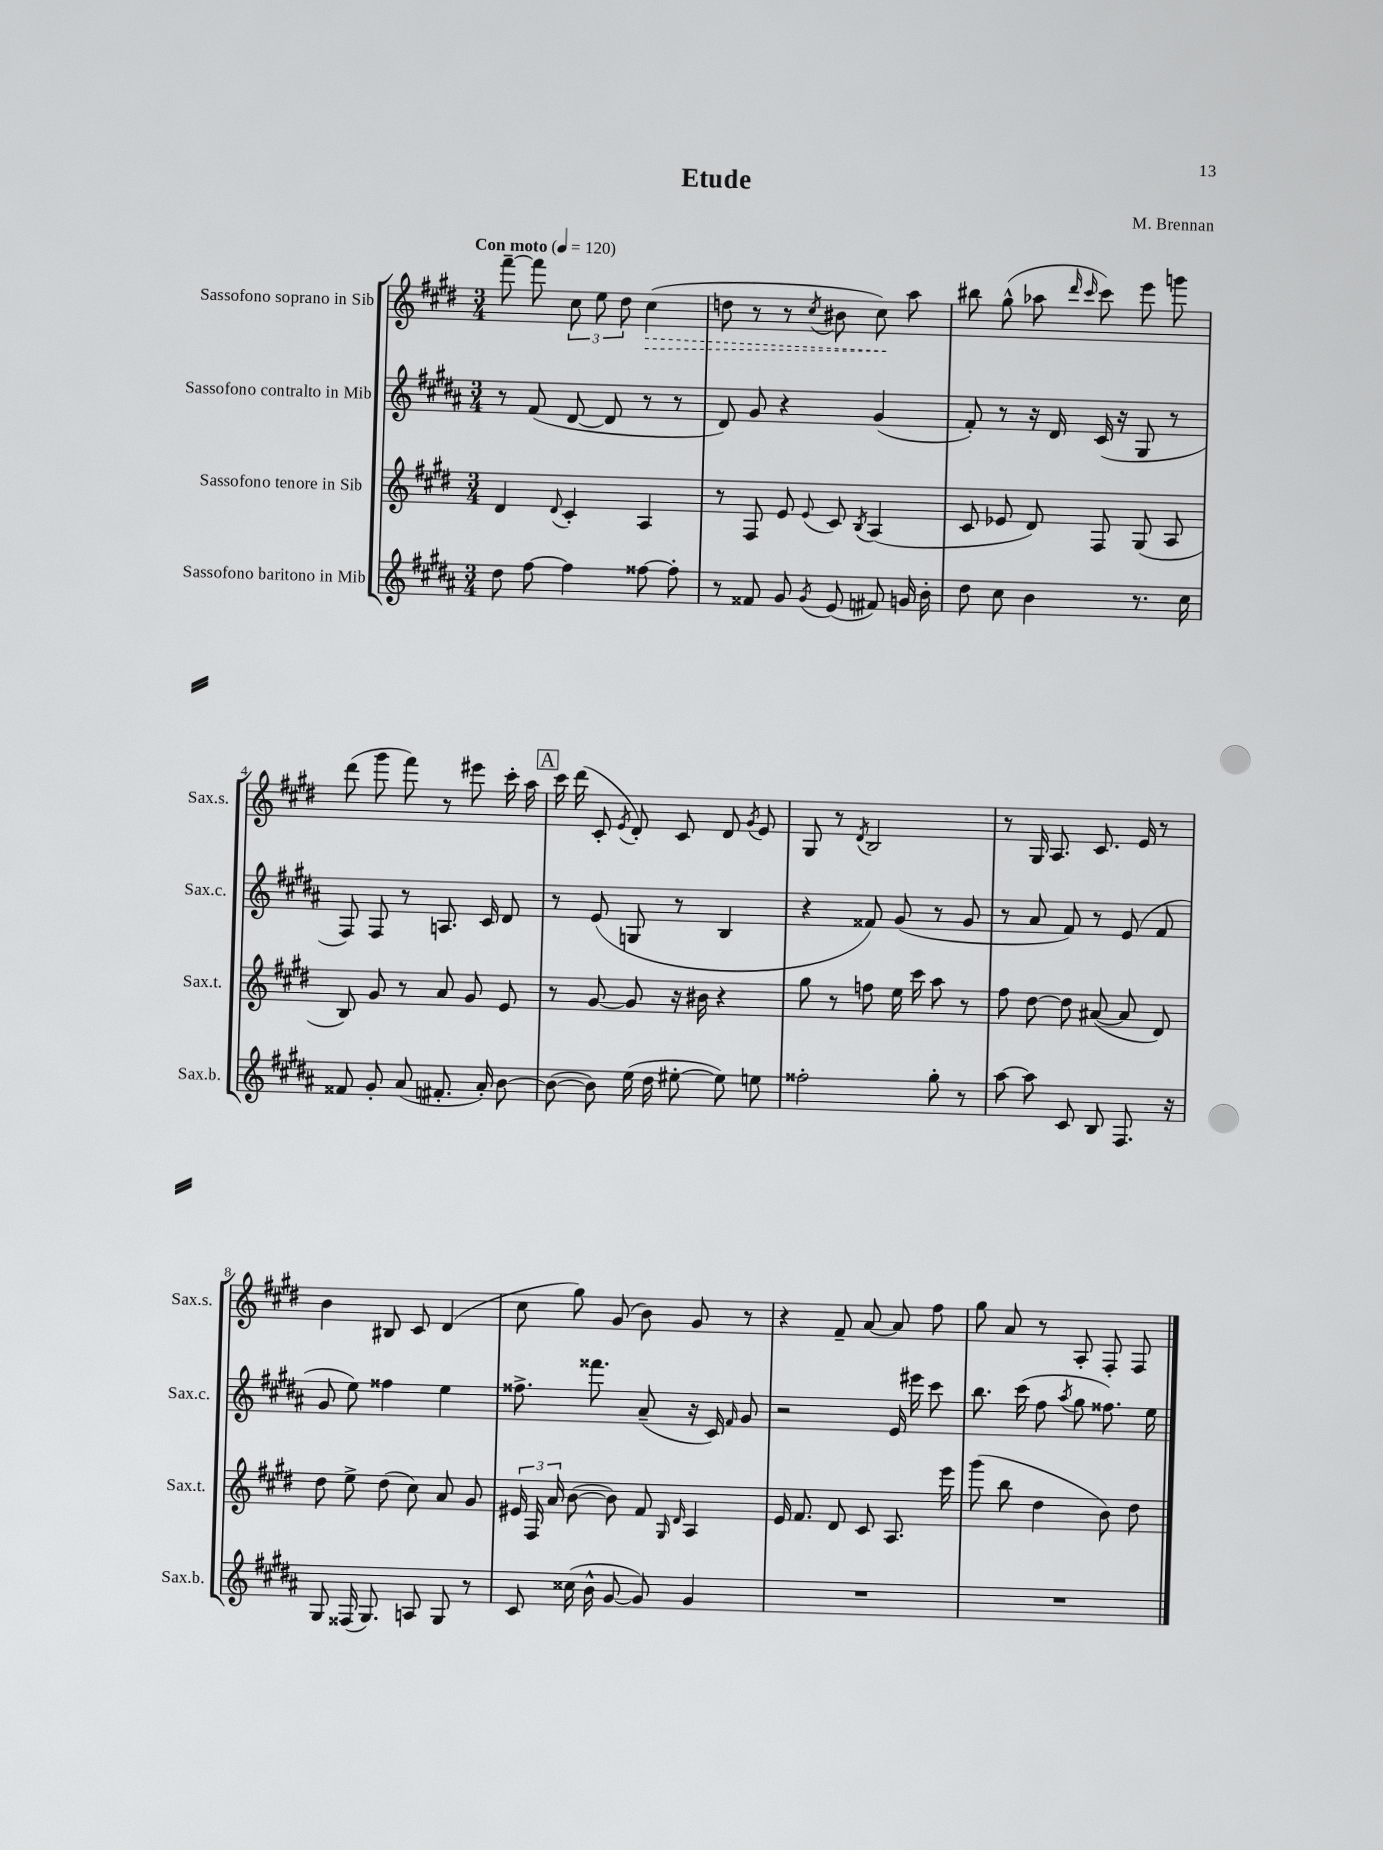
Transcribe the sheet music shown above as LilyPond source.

\header { title = "Etude" composer = "M. Brennan" }
<<
\new StaffGroup <<
\new Staff = "s0" \with { instrumentName = "Sassofono soprano in Sib" shortInstrumentName = "Sax.s." } {
    \clef treble \key e \major \numericTimeSignature \time 3/4 \tempo "Con moto" 4 = 120
    \autoBeamOff fis'''8~-- fis'''8 \tuplet 3/2 { cis''8 e''8 dis''8 } \once \override Hairpin.style = #'dashed-line cis''4\>( |
    d''8 r8 r8 \acciaccatura { cis''8 } bis'8 cis''8\!) a''8 |
    bis''8 gis''8-^( aes''8 \grace { dis'''16 cis'''16 } cis'''8) e'''8 g'''8 |
    dis'''8( gis'''8 fis'''8) r8 eis'''8 cis'''16-. a''16 |
    \mark \markup { \box "A" } cis'''16 dis'''16( cis'8-. \acciaccatura { e'8 } dis'8-.) cis'8 dis'8 \acciaccatura { gis'8 } e'8 |
    gis8 r8 \acciaccatura { dis'8 } b2 |
    r8 gis16 a8. cis'8. e'16 r8 |
    b'4 bis8 cis'8 dis'4( |
    cis''8 gis''8) gis'8( b'8) gis'8 r8 |
    r4 fis'8-- a'8~ a'8 fis''8 |
    gis''8 a'8 r8 a8-. fis8-. fis8 \bar "|." |
}
\new Staff = "s1" \with { instrumentName = "Sassofono contralto in Mib" shortInstrumentName = "Sax.c." } {
    \clef treble \key b \major \numericTimeSignature \time 3/4
    \autoBeamOff r8 fis'8( dis'8~ dis'8 r8 r8 |
    dis'8) gis'8 r4 gis'4( |
    fis'8-.) r8 r16 dis'16 cis'16( r16 gis8 r8 |
    fis8) fis8 r8 a8. cis'16 dis'8 |
    \mark \markup { \box "A" } r8 e'8( g8 r8 b4 |
    r4 fisis'8) gis'8( r8 gis'8 |
    r8 ais'8 fis'8) r8 e'8( fis'8 |
    gis'8 e''8) fisis''4 e''4 |
    fisis''8.-> fisis'''8. ais'8--( r16 cis'16) \grace { fis'16 } gis'8 |
    r2 e'16 eis'''16 cis'''8 |
    b''8. cis'''16( fis''8 \acciaccatura { ais''8 } gis''8 fisis''8.) e''16 \bar "|." |
}
\new Staff = "s2" \with { instrumentName = "Sassofono tenore in Sib" shortInstrumentName = "Sax.t." } {
    \clef treble \key e \major \numericTimeSignature \time 3/4
    \autoBeamOff dis'4 \appoggiatura { dis'8 } cis'4-. a4 |
    r8 fis8 e'8 \appoggiatura { e'8 } cis'8 \acciaccatura { b8 } a4( |
    cis'8 ees'8 dis'8) fis8 gis8( a8 |
    b8) gis'8 r8 a'8 gis'8 e'8 |
    \mark \markup { \box "A" } r8 gis'8~ gis'8 r16 bis'16 r4 |
    gis''8 r8 f''8 e''16 cis'''16 a''8 r8 |
    fis''8 dis''8~ dis''8 ais'8~( ais'8 dis'8) |
    dis''8 e''8-> dis''8( cis''8) a'8 gis'8 |
    \tuplet 3/2 { eis'16 fis16 a'16 } b'8~( b'8) fis'8 \grace { gis16 dis'16 } a4 |
    e'16 fis'8. dis'8 cis'8 a8. e'''16 |
    gis'''8( b''8 dis''4 b'8) dis''8 \bar "|." |
}
\new Staff = "s3" \with { instrumentName = "Sassofono baritono in Mib" shortInstrumentName = "Sax.b." } {
    \clef treble \key b \major \numericTimeSignature \time 3/4
    \autoBeamOff dis''8 fis''8~ fis''4 fisis''8~ fisis''8-. |
    r8 fisis'8 gis'8 \acciaccatura { gis'8 } e'8( fis'8) g'16 b'16-. |
    dis''8 cis''8 b'4 r8. cis''16 |
    fisis'8 gis'8-. ais'8( fis'8.-. ais'16-.) b'8~ |
    \mark \markup { \box "A" } b'8~( b'8) e''16( dis''16 eis''8~-. eis''8) e''8 |
    fisis''2-. gis''8-. r8 |
    ais''8~ ais''8 cis'8 b8 fis8. r16 |
    gis8 fisis16( gis8.) a8 gis8 r8 |
    cis'8 cisis''16( b'16-^ gis'8~ gis'8) gis'4 |
    R2. |
    R2. \bar "|." |
}
>>
>>
